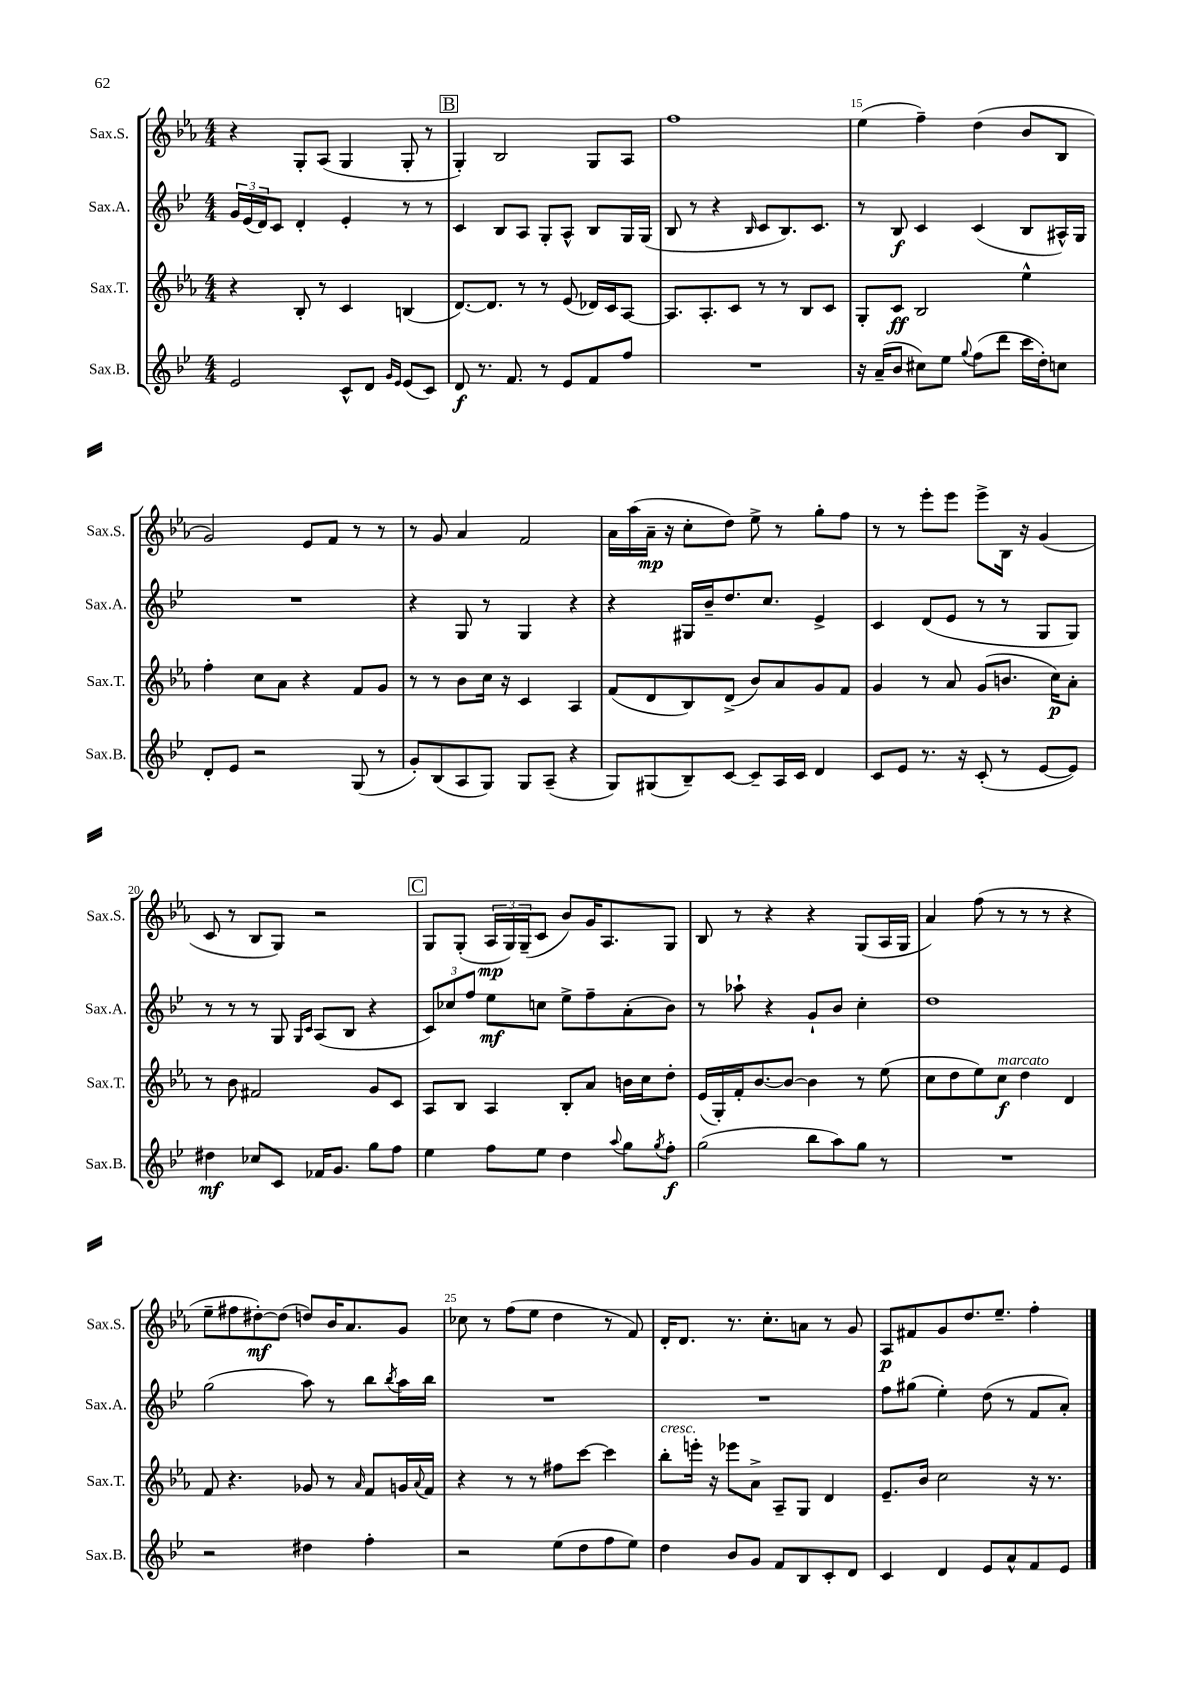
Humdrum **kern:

**kern	**kern	**kern	**kern
*staff4	*staff3	*staff2	*staff1
*clefG2	*clefG2	*clefG2	*clefG2
*k[b-e-]	*k[b-e-a-]	*k[b-e-]	*k[b-e-a-]
*M4/4	*M4/4	*M4/4	*M4/4
2e-	4r	24g	4r
.	.	(24e-	.
.	.	24d)	.
.	.	8c	.
.	8B-'	4d'	8G'
.	8r	.	(8A-
8c^^	4c	4e-'	4G
8d	.	.	.
16qqg	.	.	.
16qqe-	.	.	.
(8e-	(4B	8r	8G'
8c)	.	8r	8r
=	=	=	=
8d	[8.d)	4c	4G')
8.r	.	.	.
.	8.d]	.	.
.	.	8B-	2B-
8.f	.	.	.
.	8r	8A	.
8r	8r	8G'	.
8e-	(8e-	8A^^	.
8f	16d-)	8B-	8G
.	16c	.	.
8ff	[8A-	16G	8A-
.	.	(16G	.
=	=	=	=
1r	8.A-]	8B-	1ff
.	.	8r	.
.	8.A-'	.	.
.	.	4r	.
.	8c	.	.
.	.	16qqB-	.
.	8r	8c	.
.	8r	8.B-)	.
.	8B-	.	.
.	.	8.c	.
.	8c	.	.
=	=	=	=
16r	8G'	8r	(4ee-
(16a~	.	.	.
8b-	8c	8B-	.
8cc#)	2B-	4c	4ff~)
8ee-	.	.	.
8qqgg	.	.	.
(8ff	.	(4c	(4dd
8ddd	.	.	.
16ccc	4ee-^^	8B-	8b-
16dd')	.	.	.
8cc	.	16A#^^)	8B-
.	.	16G	.
=	=	=	=
8d'	4ff'	1r	2g)
8e-	.	.	.
2r	8cc	.	.
.	8a-	.	.
.	4r	.	8e-
.	.	.	8f
(8G	8f	.	8r
8r	8g	.	8r
=	=	=	=
8g')	8r	4r	8r
(8B-	8r	.	8g
8A	8b-	8G	4a-
8G)	16cc	8r	.
.	16r	.	.
8G	4c	4G	2f
(8A~	.	.	.
4r	4A-	4r	.
=	=	=	=
8G)	(8f	4r	16a-
.	.	.	(16aa-
(8G#	8d	.	16a-~
.	.	.	16r
8B-~)	8B-)	16G#	8cc'
.	.	16b-~	.
[8c	(8d^	8.dd	8dd)
8c~]	8b-)	.	8ee-^
.	.	8.cc	.
16A	8a-	.	8r
16c	.	.	.
4d	8g	4e-^	8gg'
.	8f	.	8ff
=	=	=	=
8c	4g	4c	8r
8e-	.	.	8r
8.r	8r	(8d	8eee-'
.	8a-	8e-	8eee-
16r	.	.	.
(8c'	(8g	8r	8eee-^
8r	8.b	8r	16B-
.	.	.	16r
[8e-	.	8G	(4g
.	16cc)	.	.
8e-])	8a-'	8G)	.
=	=	=	=
4dd#	8r	8r	8c
.	8b-	8r	8r
8cc-	2f#	8r	8B-
8c	.	8G	8G)
.	.	16qqG	.
.	.	16qqc	.
16f-	.	(8A	2r
8.g	.	.	.
.	.	8B-	.
8gg	8g	4r	.
8ff	8c	.	.
=	=	=	=
4ee-	8A-	12c)	8G
.	.	12cc-	.
.	8B-	.	(8G'
.	.	12ff	.
8ff	4A-	8ee-	24A-
.	.	.	24G)
.	.	.	(24G~
8ee-	.	8cc	8c
4dd	8B-'	8ee-^	8b-)
.	8a-	8ff~	16g
.	.	.	8.A-
8qqaa	.	.	.
8gg	16b	(8a'	.
.	16cc	.	.
8qgg	.	.	.
8ff'	8dd'	8b-)	8G
=	=	=	=
(2gg	(16e-	8r	8B-
.	16G')	.	.
.	16f'	8aa-`	8r
.	[8.b-	.	.
.	.	4r	4r
.	8b-_	.	.
8bb-	4b-]	8g`	4r
8aa)	.	8b-	.
8gg	8r	4cc'	(8G
8r	(8ee-	.	16A-
.	.	.	16G
=	=	=	=
1r	8cc	1dd	4a-)
.	8dd	.	.
.	8ee-)	.	(8ff
.	8cc	.	8r
.	4dd	.	8r
.	.	.	8r
.	4d	.	4r
=	=	=	=
2r	8f	(2gg	8ee-~
.	4.r	.	8ff#
.	.	.	[8dd#')
.	.	.	(8dd#]
4dd#	8g-	8aa)	8dd)
.	8r	8r	16b-
.	.	.	8.a-
.	16qqa-	.	.
4ff'	8f	8bb-	.
.	.	8qbb-	.
.	16g	16aa	8g
.	8qqa-	.	.
.	16f	16bb-	.
=	=	=	=
2r	4r	1r	8cc-
.	.	.	8r
.	8r	.	(8ff
.	8r	.	8ee-
(8ee-	8ff#	.	4dd
8dd	[8ccc	.	.
8ff	4ccc]	.	8r
8ee-)	.	.	8f)
=	=	=	=
4dd	8bb-'	1r	16d'
.	.	.	8.d
.	16eee'	.	.
.	16r	.	.
8b-	8eee-	.	8.r
8g	8a-^	.	.
.	.	.	8.cc'
8f	8A-~	.	.
8B-	8G	.	8a
8c'	4d	.	8r
8d	.	.	8g
=	=	=	=
4c	8.e-~	8ff	8A-
.	.	(8gg#	8f#
.	16b-	.	.
4d	2cc	4ee-')	8g
.	.	.	8.dd
8e-	.	(8dd	.
.	.	.	8.ee-~
8a^^	.	8r	.
8f	16r	8f	4ff'
.	8.r	.	.
8e-	.	8a')	.
==	==	==	==
*-	*-	*-	*-
